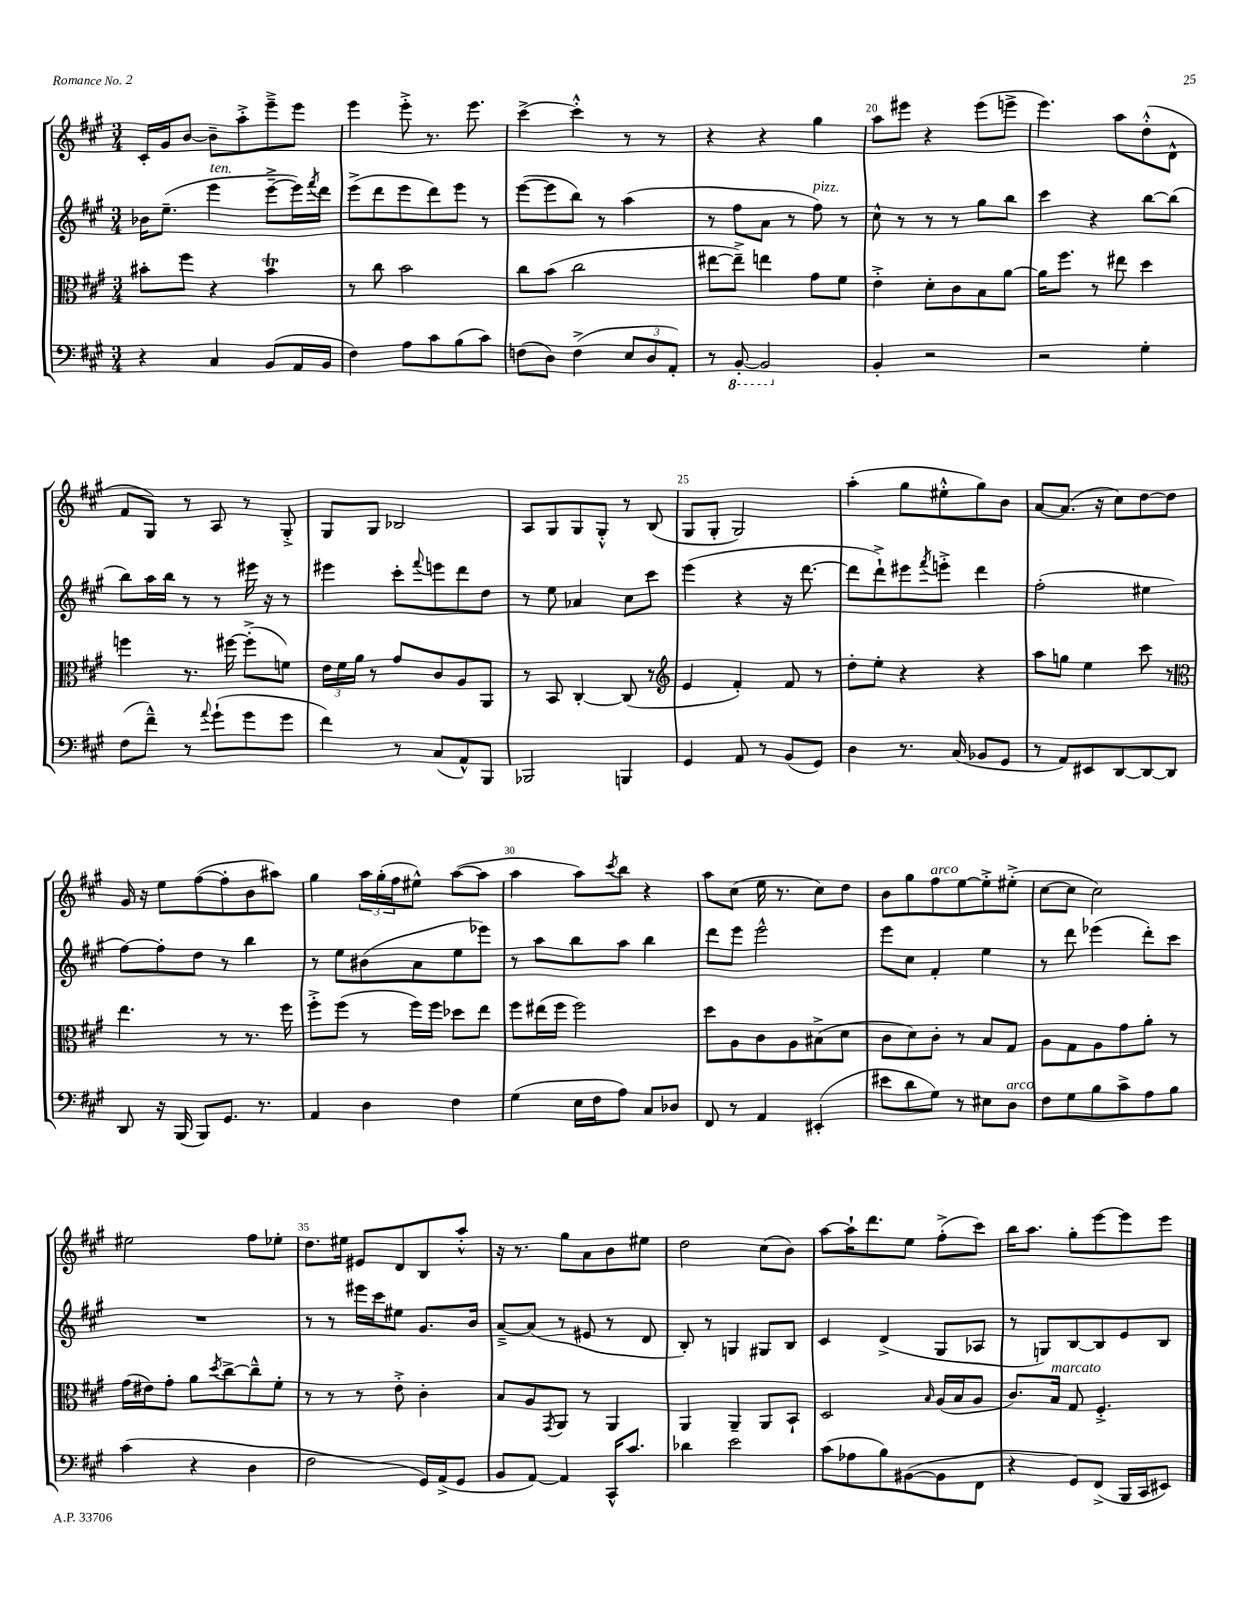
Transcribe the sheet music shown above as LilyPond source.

<<
\new StaffGroup <<
\new Staff = "s0" {
    \clef treble \key a \major \numericTimeSignature \time 3/4
    cis'16-. gis'16 b'8~ b'8-- a''8-.-> e'''8---> e'''8 |
    e'''4 e'''8-.-> r8. e'''8. |
    cis'''4~-> cis'''4-.-^ r8 r8 |
    r4 r4 gis''4 |
    a''8 eis'''8 r4 eis'''8( e'''8-> |
    e'''4.) a''8 d''8-.-^( d'8-^ |
    fis'8 gis8) r8 a8 r8 gis8-.-> |
    gis8 gis8 bes2 |
    a8 gis8 gis8 gis8-.-^ r8 b8( |
    gis8 gis8-. gis2) |
    a''4-.( gis''8 eis''8-.-^ gis''8) b'8 |
    a'8~ a'8.( r16 cis''8) d''8~ d''8 |
    gis'16 r16 e''8 fis''8~( fis''8-. b'8 ais''8) |
    gis''4 \tuplet 3/2 { a''16 gis''16-.( fis''16 } eis''8-^) a''8~( a''8 |
    a''4 a''8) \acciaccatura { cis'''8 } b''8 r4 |
    a''8 cis''8( e''16 r8. cis''8) d''8 |
    b'8 gis''8 fis''8^\markup { \italic "arco" } e''8~ e''8-.-> eis''8-.->( |
    cis''8~ cis''8 cis''2) |
    eis''2 fis''8 ees''8-. |
    d''8. eis''16 eis'8 d'8 b8 a''8-.-^ |
    r16 r8. gis''8 a'8 b'8 eis''8 |
    d''2 cis''8( b'8) |
    a''8~ a''16-! d'''8. e''8 fis''8-.->( cis'''8) |
    b''16 a''8. gis''8-. e'''8~ e'''8 e'''8 \bar "|." |
}
\new Staff = "s1" {
    \clef treble \key a \major \numericTimeSignature \time 3/4
    bes'16 e''8.--( e'''4^\markup { \italic "ten." } e'''8~---> e'''16) \acciaccatura { fis'''8 } d'''16 |
    e'''8->( d'''8 e'''8 d'''8) e'''8 r8 |
    e'''8~( e'''8 b''8) r8 a''4( |
    r8 fis''8 a'8 r8 fis''8^\markup { \italic "pizz." }) r8 |
    cis''8-^ r8 r8 r8 gis''8 b''8 |
    cis'''4 r4 b''8~ b''8( |
    b''8) a''16 b''16 r8 r8 eis'''16 r16 r8 |
    eis'''4 cis'''8-. \appoggiatura { fis'''8 } e'''8 d'''8 d''8 |
    r8 e''8 aes'4 cis''8 cis'''8 |
    e'''4( r4 r16 d'''8.~ |
    d'''8 d'''8-!->) eis'''8 \acciaccatura { fis'''8 } e'''8-.-> d'''4 |
    fis''2-.( eis''4 |
    fis''8~) fis''8-. d''8 r8 b''4 |
    r8 e''8 bis'8( a'8 e''8 ees'''8) |
    r8 a''8 b''8 a''8 b''4 |
    d'''8 e'''8 e'''2-^ |
    e'''8 cis''8 fis'4-. e''4 |
    r8 d'''8 ees'''4( d'''8-.) cis'''8 |
    R2. |
    r8 r8 eis'''16 cis'''16 eis''8 gis'8. b'16 |
    a'8~---> a'8( r8 eis'8 r8 d'8 |
    b8-.) r8 g4 gis8 b8 |
    cis'4 d'4->( gis8 aes8 |
    r8 g8) b8~ b8 e'8 b8 \bar "|." |
}
\new Staff = "s2" {
    \clef alto \key a \major \numericTimeSignature \time 3/4
    bis'8-. fis''8 r4 bis'4\trill |
    r8 cis''8 b'2 |
    cis''8 b'8( cis''2 |
    eis''8~ eis''8--->) e''4 gis'8 fis'8 |
    e'4-.-> d'8-. cis'8 b8 a'8~ |
    a'16 fis''8. r8 eis''8 d''4 |
    f''4 r8. fis''16~ fis''8-.->( f'8) |
    \tuplet 3/2 { e'16 fis'16 a'16 } r8 gis'8 cis'8 a8 a,8 |
    r8 b,8 cis4~-. cis8( r8 |
    \clef treble e'4 fis'4-.) fis'8 r8 |
    d''8-. e''8-. r4 r4 |
    a''8 g''8 e''4 cis'''8 r8 |
    \clef alto e''4. r8 r8. fis''16 |
    fis''8-.-> fis''8( r8 fis''16) fis''16 des''8 e''8 |
    fis''8 eis''16( fis''16 fis''2) |
    d''8 a8 cis'8 a8 bis8->( d'8 |
    cis'8 d'8) cis'8-. r8 b8 gis8 |
    a8 gis8 a8 gis'8 a'8-. r8 |
    gis'16( eis'16) gis'8-. a'8 \acciaccatura { d''8 } cis''8~-> cis''8---^ fis'8-. |
    r8 r8 r8 e'8-.-> cis'4-. |
    b8 a8 \acciaccatura { gis,8 } a,8 r8 a,4 |
    a,4 a,4-- a,8 b,8-! |
    d2 \grace { b16 } a16( b16 a8 |
    cis'8.) b16^\markup { \italic "marcato" } gis8 fis4.-.-> \bar "|." |
}
\new Staff = "s3" {
    \clef bass \key a \major \numericTimeSignature \time 3/4
    r4 cis4 b,8( a,16 b,16 |
    fis4) a8 cis'8 b8( cis'8) |
    f8( d8) f4->( \tuplet 3/2 { e8 d8 a,8-.) } |
    r8 \ottava #-1 b,,8~-. b,,2 \ottava #0 |
    b,4-. r2 |
    r2 gis4-. |
    fis8( fis'8---^) r8 \appoggiatura { a'8 } gis'8-!( gis'8 gis'8 |
    fis'4) r8 cis8( a,8-^) b,,8 |
    bes,,2 b,,4 |
    gis,4 a,8 r8 b,8( gis,8) |
    d4 r8. cis16( bes,8 gis,8 |
    r8 a,8) eis,8 d,8~ d,8~ d,8 |
    d,8 r16 b,,16( b,,8) gis,8. r8. |
    a,4 d4 fis4 |
    gis4( e16 fis16 a8) cis8 des8 |
    fis,8 r8 a,4 eis,4-.( |
    eis'8 d'8 gis8) r8 eis8 d8^\markup { \italic "arco" } |
    fis8 gis8 b8 cis'8-> a8 b8 |
    cis'4( r4 d4 |
    fis2 gis,16) a,16->( gis,8 |
    b,8 a,8~) a,4 cis,16-^ cis'8. |
    des'4 e'2 |
    cis'8( aes8 b8) bis,8~( bis,8 fis,8 |
    r4 gis,8) fis,8->( b,,16 cis,16 eis,8) \bar "|." |
}
>>
>>
\layout { \context { \Score currentBarNumber = #16 \override BarNumber.break-visibility = ##(#f #t #t) barNumberVisibility = #(every-nth-bar-number-visible 5) } }
